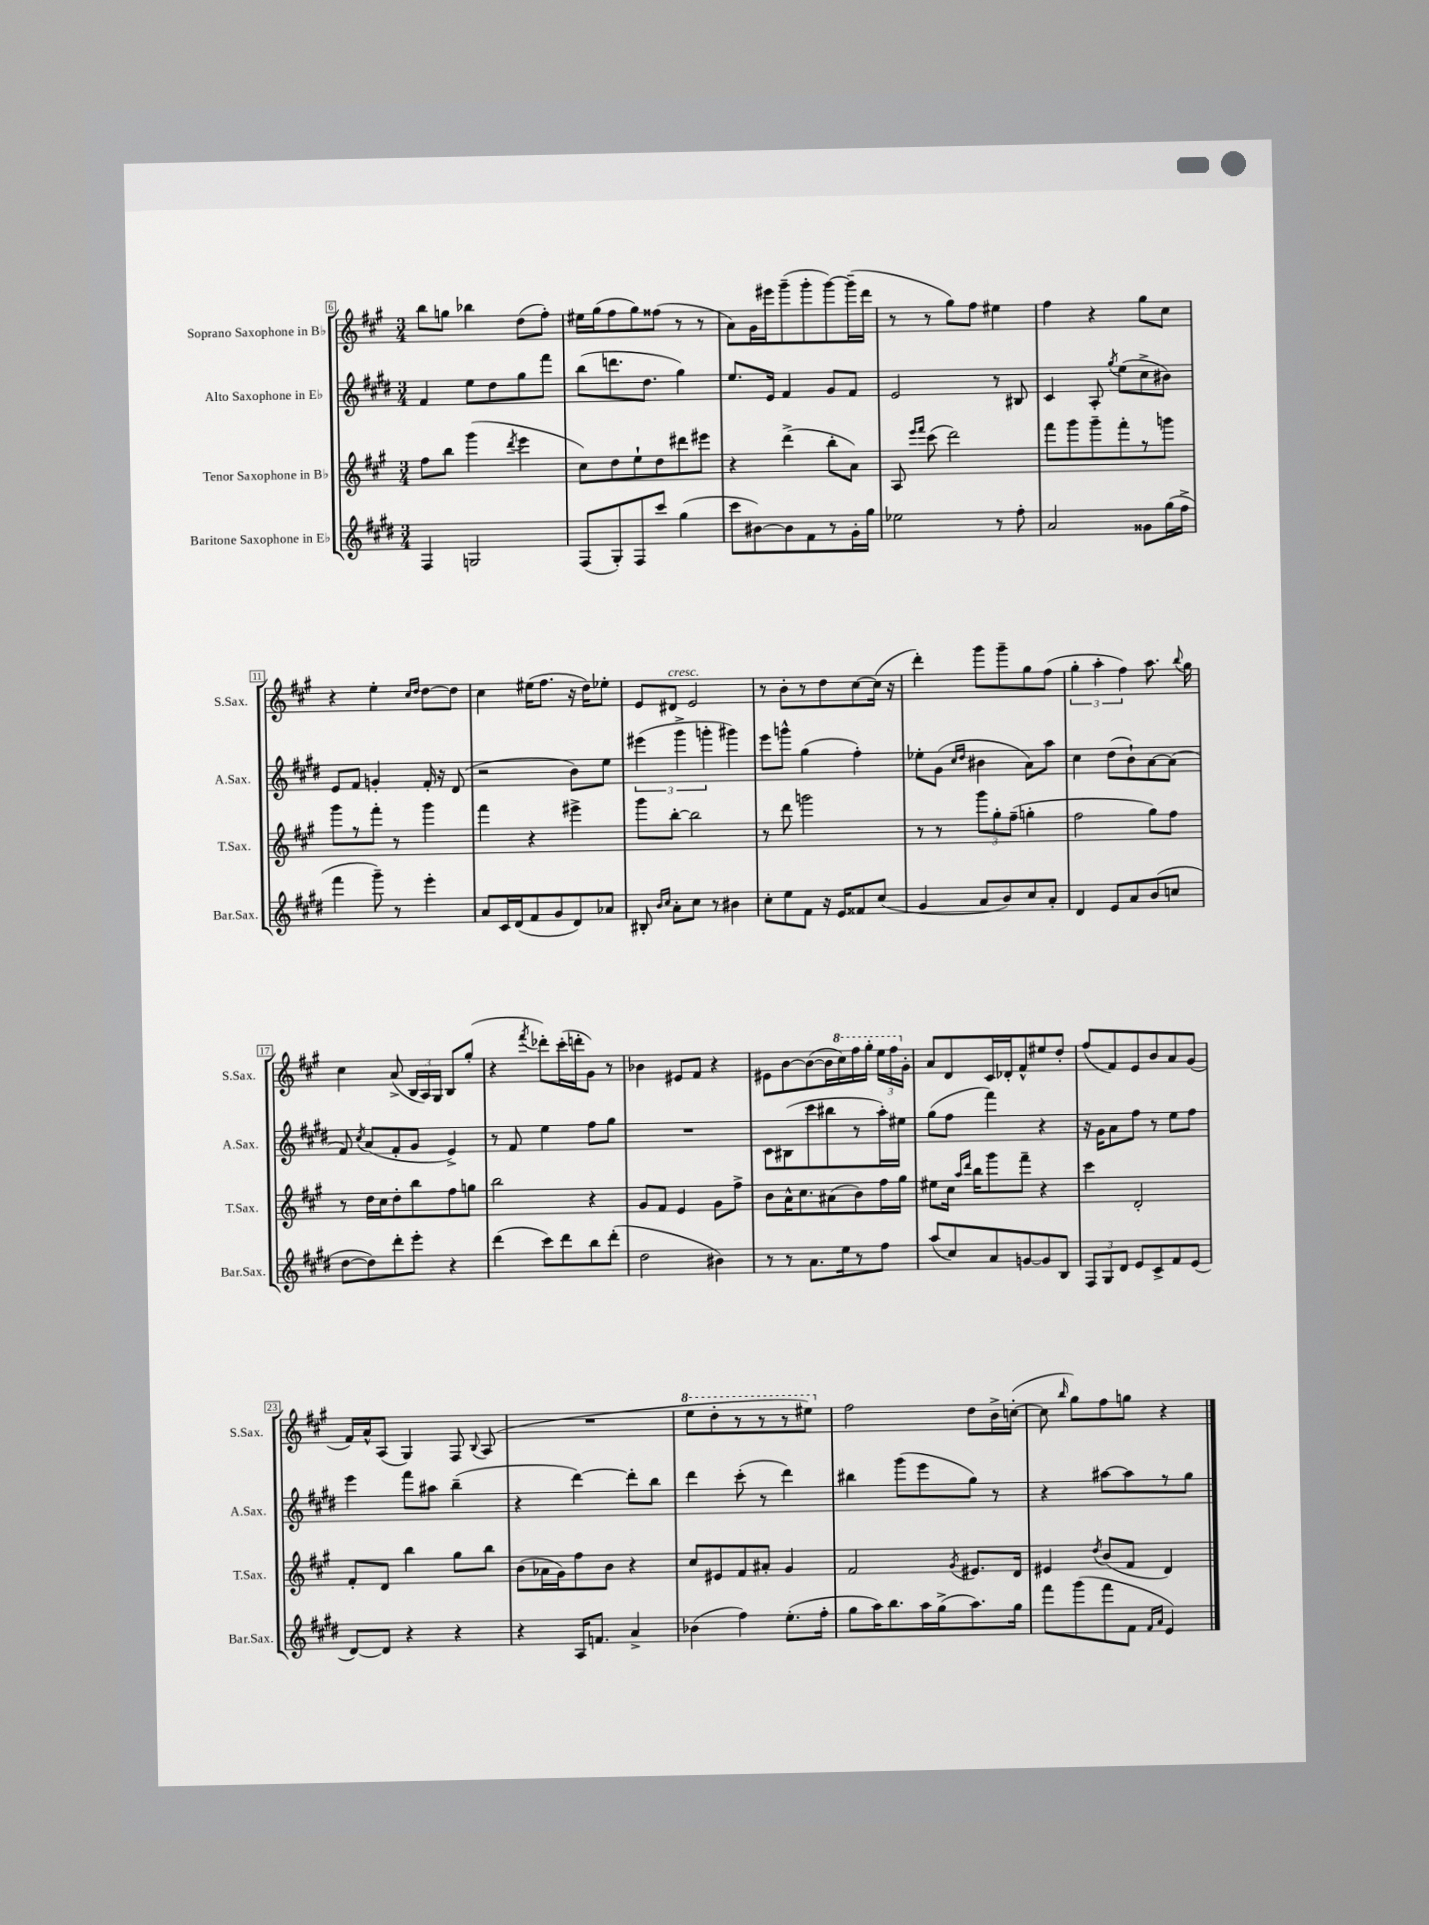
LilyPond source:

<<
\new StaffGroup <<
\new Staff = "s0" \with { instrumentName = "Soprano Saxophone in Bb" shortInstrumentName = "S.Sax." } {
    \clef treble \key a \major \numericTimeSignature \time 3/4
    \autoBeamOff b''8[ g''8] bes''4 d''8[( fis''8]-.) |
    eis''16[ gis''16( fis''8 gis''8) fisis''8]( r8 r8 |
    a'8[) gis'16 eis'''16 gis'''8--( gis'''8-. gis'''8~) gis'''16--( d'''16] |
    r8 r8 gis''8[) fis''8] eis''4 |
    fis''4 r4 gis''8[ cis''8] |
    r4 e''4-. \grace { cis''16[ d''16] } d''8[~ d''8] |
    cis''4 eis''16[( fis''8.] r16 d''16[) ees''8]-. |
    e'8[ dis'8]^\markup { \italic "cresc." } e'2 |
    r8 b'8[-. r8 d''8 cis''8~ cis''16]( r16 |
    d'''4-.) gis'''8[ gis'''8-- gis''8 fis''8]( |
    \tuplet 3/2 { gis''4-. a''4-. fis''4) } a''8. \appoggiatura { b''8 } gis''16 |
    cis''4 a'8->( \tuplet 3/2 { b16[ a16) gis16] } b8[ gis''8]-.( |
    r4 \acciaccatura { fis'''8 } des'''8[-.) cis'''16-.( d'''16-. gis'8]) r8 |
    bes'4 eis'8[ fis'8] r4 |
    eis'8[ b'8~ b'8~( b'16 \ottava #1 cis'''16) fis'''16 gis'''16]-. \tuplet 3/2 { e'''16[ fis'''16 \ottava #0 gis'16]-. } |
    a'8[ d'8 cis'16 des'16-. fis'8-^ eis''8 d''8]-. |
    fis''8[( fis'8) e'8 b'8 a'8 gis'8]( |
    fis'16[) a'16-^ a8]( gis4) fis8 \appoggiatura { b8 } a8( |
    R2. |
    \ottava #1 e'''8[ d'''8-. r8 r8 r8 eis'''8]) \ottava #0 |
    fis''2 d''8[ b'16-> c''16]~-.( |
    c''8 \grace { b''16 } gis''8[) fis''8 g''8] r4 \bar "|." |
}
\new Staff = "s1" \with { instrumentName = "Alto Saxophone in Eb" shortInstrumentName = "A.Sax." } {
    \clef treble \key e \major \numericTimeSignature \time 3/4
    \autoBeamOff fis'4 e''8[ dis''8 gis''8 fis'''8] |
    b''8[( d'''8. dis''8.] gis''4) |
    e''8.[ e'16] fis'4 gis'8[ fis'8] |
    e'2 r8 bis8 |
    cis'4 a8-. \acciaccatura { gis''8 } e''8[( cis''8-> bis'8]) |
    e'8[ fis'8] g'4-. fis'16-. r16 dis'8( |
    r2 b'8[) e''8] |
    \tuplet 3/2 { eis'''4( gis'''4-> g'''4-. } gis'''4) |
    e'''8[ g'''8]-^ gis''4( fis''4-.) |
    ees''8[-. gis'8]( \grace { cis''16[ dis''16] } bis'4 a'8[) a''8] |
    cis''4 dis''8[( b'8-!) a'8~ a'8]( |
    fis'8) \acciaccatura { cis''8 } a'8[( fis'8-. gis'8] e'4->) |
    r8 fis'8 e''4 fis''8[ gis''8] |
    R2. |
    cis'8[ bis8( cis'''8 bis''8 r8 a''16-.) eis''16] |
    gis''8[( fis''8] fis'''4) r4 |
    r16 gis'16[ a'8 fis''8] r8 e''8[ fis''8] |
    e'''4 fis'''8[ ais''8] b''4--( |
    r4 dis'''4~) dis'''8[-. b''8] |
    dis'''4 cis'''8-.( r8 dis'''4) |
    bis''4 gis'''8[( e'''8 gis''8]) r8 |
    r4 ais''8[~ ais''8 r8 gis''8] \bar "|." |
}
\new Staff = "s2" \with { instrumentName = "Tenor Saxophone in Bb" shortInstrumentName = "T.Sax." } {
    \clef treble \key a \major \numericTimeSignature \time 3/4
    \autoBeamOff fis''8[ b''8] gis'''4( \acciaccatura { d'''8 } e'''4 |
    cis''8[) d''8 e''8-! d''8 dis'''8 eis'''8] |
    r4 d'''4->( b''8[-. a'8]) |
    a8 \grace { e'''16[ fis'''16] } cis'''8( d'''2) |
    fis'''8[ gis'''8 gis'''8-- fis'''8-. r8 g'''8] |
    gis'''8[ r8 fis'''8]-. r8 gis'''4 |
    fis'''4 r4 eis'''4-> |
    gis'''8[ b''8]~-. b''2 |
    r8 d'''8 g'''2 |
    r8 r8 \tuplet 3/2 { gis'''8[ gis''8-. fis''8]--( } g''4-. |
    fis''2 gis''8[) fis''8] |
    r8 d''16[ cis''16 d''8-. b''8 fis''8 g''8] |
    b''2 r4 |
    gis'8[ fis'8] e'4 gis'8[ fis''8]-> |
    b'8[ a'16-^ cis''8. ais'8( b'8) fis''16 gis''16] |
    eis''8[ cis''16] \grace { a''16[ d'''16] } b''16[ gis'''8 fis'''8]-- r4 |
    cis'''4 d'2-. |
    fis'8[-. d'8] b''4 gis''8[ b''8] |
    b'8[( aes'16 gis'16) fis''8 b'8] r4 |
    cis''8[ eis'8 fis'8 ais'8]-. gis'4 |
    fis'2 \acciaccatura { gis'8 } eis'8.[ d'16] |
    eis'4 \acciaccatura { d''8 } b'8[( fis'8] d'4) \bar "|." |
}
\new Staff = "s3" \with { instrumentName = "Baritone Saxophone in Eb" shortInstrumentName = "Bar.Sax." } {
    \clef treble \key e \major \numericTimeSignature \time 3/4
    \autoBeamOff fis4 g2 |
    fis8[( gis8-.) fis8 cis'''8] gis''4( |
    cis'''8[ bis'8~) bis'8 fis'8 r8 gis'16-. gis''16] |
    ees''2 r8 fis''8-. |
    a'2 gisis'8[ gis''16( fis''16]-> |
    fis'''4 gis'''8--) r8 e'''4-. |
    a'8[ cis'16 dis'16( fis'8 gis'8 dis'8) aes'8] |
    bis8-. \grace { b'16[ cis''16] } a'8[-. cis''8] r8 bis'4 |
    cis''8[-. e''8 fis'8] r16 e'16[ fisis'8 cis''8]( |
    gis'4 a'8[ b'8) cis''8 a'8]-. |
    dis'4 e'8[ a'8 b'8( c''8] |
    dis''8[~ dis''8) dis'''8-. e'''8]-. r4 |
    dis'''4( cis'''8[) dis'''8 b''8 dis'''8]-.( |
    dis''2 bis'4) |
    r8 r8 a'8.[ e''16 r8 fis''8] |
    a''8[( cis''8) a'8 g'8~ g'8 b8] |
    \tuplet 3/2 { fis8[ gis8 dis'8] } e'8[ cis'8-> fis'8 e'8]( |
    dis'8[~) dis'8] r4 r4 |
    r4 a16[ f'8.] a'4-> |
    bes'4( fis''4) e''8.[-.( fis''16]-. |
    gis''8[ a''16) b''8. a''16 gis''16->( a''8.) gis''16] |
    fis'''8[ gis'''8( fis'''8 fis'8] \grace { fis'16[ a'16] } e'4) \bar "|." |
}
>>
>>
\layout { \context { \Score currentBarNumber = #6 \override BarNumber.stencil = #(make-stencil-boxer 0.1 0.3 ly:text-interface::print) } }
